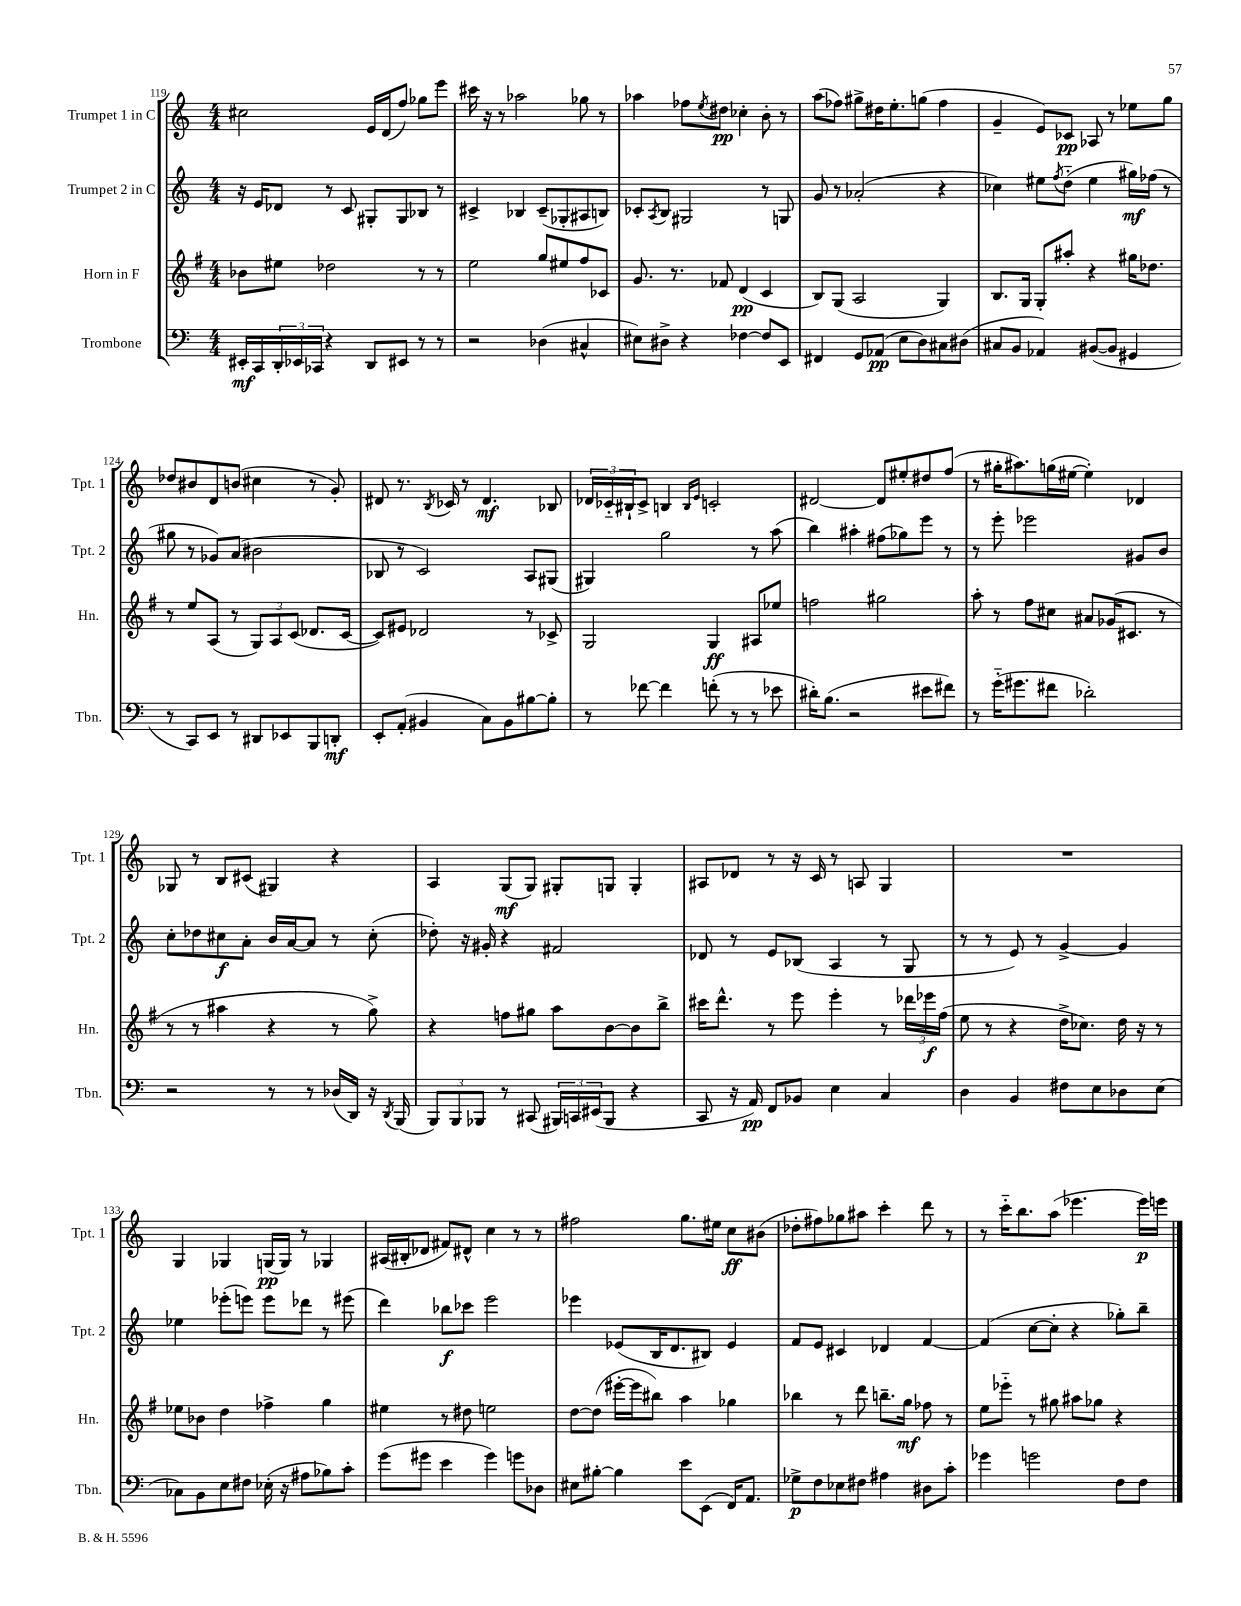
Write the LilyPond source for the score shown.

<<
\new StaffGroup <<
\new Staff = "s0" \with { instrumentName = "Trumpet 1 in C" shortInstrumentName = "Tpt. 1" } {
    \clef treble \key c \major \numericTimeSignature \time 4/4
    cis''2 e'16 d'16( f''8) ges''8 e'''8 |
    cis'''16 r16 r8 aes''2 ges''8 r8 |
    aes''4 fes''8 \acciaccatura { e''8 } dis''8\pp ces''4-. b'8-. r8 |
    a''8( fes''8) gis''8-> dis''16 e''8.-. g''8( fes''4 |
    g'4-- e'8) ces'8\pp aes8 r8 ees''8 g''8 |
    des''8 bis'8 d'8 b'8( cis''4 r8 g'8-.) |
    dis'8 r8. \acciaccatura { b8 } ces'16 r8 dis'4.\mf bes8 |
    \tuplet 3/2 { des'16 ces'16-_ bis16-! } ces'8-> b4 \grace { b16 e'16 } c'2-. |
    dis'2~ dis'8 eis''8-. dis''8 f''8( |
    r8 gis''16-. ais''8.) g''16( eis''16~ eis''4-.) des'4 |
    ges8 r8 b8 cis'8( gis4) r4 |
    a4 g8\mf( g8) gis8-. g8 g4-. |
    ais8 des'8 r8 r16 c'16 r8 a8 g4 |
    R1 |
    g4 ges4 g16\pp( g16) r8 ges4 |
    ais16( bis16-. des'8 fis'8) dis'8-^ c''4 r8 r8 |
    fis''2 g''8. eis''16 c''8\ff bis'8( |
    des''8-. fis''8) ges''8 ais''8 c'''4-. d'''8 r8 |
    r8 c'''16-_ b''8. a''8( ees'''4. ees'''16\p) e'''16 \bar "|." |
}
\new Staff = "s1" \with { instrumentName = "Trumpet 2 in C" shortInstrumentName = "Tpt. 2" } {
    \clef treble \key c \major \numericTimeSignature \time 4/4
    r16 e'16 des'8 r8 c'8 gis8-. gis8 bes8 r8 |
    cis'4-> bes4 cis'8--( ges8-. ais8 b8) |
    ces'8-. \acciaccatura { a8 } b8 gis2 r8 g8 |
    g'8 r8 aes'2-.( r4 |
    ces''4) eis''8 \acciaccatura { f''8 } d''8-_( eis''4 gis''16\mf) fes''16( r8 |
    gis''8 r8 ges'8) a'8( bis'2 |
    bes8 r8 c'2) a8 gis8( |
    gis4) g''2 r8 a''8( |
    b''4) ais''4-. fis''8( ges''8) e'''8 r8 |
    r8 e'''8-. ees'''2 gis'8 b'8 |
    c''8-. des''8 cis''8\f a'8-. b'16 a'16~ a'8 r8 cis''8-.( |
    des''8-.) r16 gis'16-. r4 fis'2 |
    des'8 r8 e'8 bes8( a4 r8 g8 |
    r8 r8 e'8) r8 g'4~-> g'4 |
    ees''4 ees'''8-.( e'''8) e'''8 des'''8 r8 eis'''8( |
    d'''4) bes''8\f ces'''8 e'''2 |
    ees'''4 ees'8( b16 d'8. bis8) ees'4 |
    f'8 e'8 cis'4 des'4 f'4~ |
    f'4( c''8~ c''8-. r4 ges''8-.) b''8-- \bar "|." |
}
\new Staff = "s2" \with { instrumentName = "Horn in F" shortInstrumentName = "Hn." } {
    \clef treble \key g \major \numericTimeSignature \time 4/4
    bes'8 eis''8 des''2 r8 r8 |
    e''2 g''8 eis''8 fis''8 ces'8 |
    g'8. r8. fes'8 d'4\pp( c'4 |
    b8) g8( a2 g4) |
    b8. g16 g8-. ais''8-. r4 gis''16 des''8. |
    r8 e''8 a8( r8 \tuplet 3/2 { g8) a8 c'8( } des'8. c'16~ |
    c'8) eis'8 des'2 r8 ces'8-> |
    g2 g4\ff ais8 ees''8 |
    f''2 gis''2 |
    a''8-. r8 fis''8 cis''8 ais'8 ges'16( cis'8. r8 |
    r8 r8 ais''4 r4 r8 g''8->) |
    r4 f''8 gis''8 a''8 b'8~ b'8 b''8-> |
    cis'''16 d'''8.-^ r8 e'''8 e'''4-. r8 \tuplet 3/2 { des'''16 ees'''16\f fis''16( } |
    e''8 r8 r4 d''16-> ces''8.) d''16 r16 r8 |
    ees''8 bes'8 d''4 fes''4-> g''4 |
    eis''4 r8 dis''8 e''2 |
    d''8~ d''8( eis'''16~-. eis'''16 bis''8) a''4 ges''4 |
    bes''4 r8 d'''8 b''8.-- g''16\mf fes''8 r8 |
    e''8 ees'''8-_ r8 gis''8 ais''8 ges''8 r4 \bar "|." |
}
\new Staff = "s3" \with { instrumentName = "Trombone" shortInstrumentName = "Tbn." } {
    \clef bass \key c \major \numericTimeSignature \time 4/4
    eis,16-.\mf c,16 \tuplet 3/2 { d,16-. ees,16 ces,16 } r4 d,8 eis,8 r8 r8 |
    r2 des4( cis4-^ |
    eis8) dis8-> r4 fes4~ fes8 e,8 |
    fis,4 g,8 aes,8\pp( e8 d8) cis8 dis8( |
    cis8 b,8 aes,4) bis,8~( bis,8 gis,4 |
    r8 c,8) e,8 r8 dis,8 ees,8 b,,8 d,8-.\mf |
    e,8-. a,8-.( bis,4 c8) bis,8 bis8~ bis8-. |
    r8 fes'8~ fes'4 f'8-.( r8 r8 ees'8 |
    dis'16-.) b8.( r2 eis'8 fis'8) |
    r8 g'16-_( gis'8. fis'8 des'2-.) |
    r2 r8 r8 des16( d,16) r16 \acciaccatura { d,8 } b,,16( |
    \tuplet 3/2 { b,,8) b,,8 bes,,8 } r8 cis,8( \tuplet 3/2 { bis,,16) c,16 eis,16( } bis,,8 r4 |
    c,8 r16 a,16\pp) f,8 bes,8 e4 c4 |
    d4 b,4 fis8 e8 des8 e8( |
    ces8) b,8 e8 fis8 ees16-.( r16 ais8 bes8) c'8-. |
    g'8( gis'8 e'4 gis'4) g'8 des8 |
    eis8 bis8~-. bis4 e'8 e,8( f,16) a,8. |
    ges8->\p f8 ees8 fis8 ais4 dis8 c'8-. |
    ges'4 g'2 f8 f8 \bar "|." |
}
>>
>>
\layout { \context { \Score currentBarNumber = #119 } }
